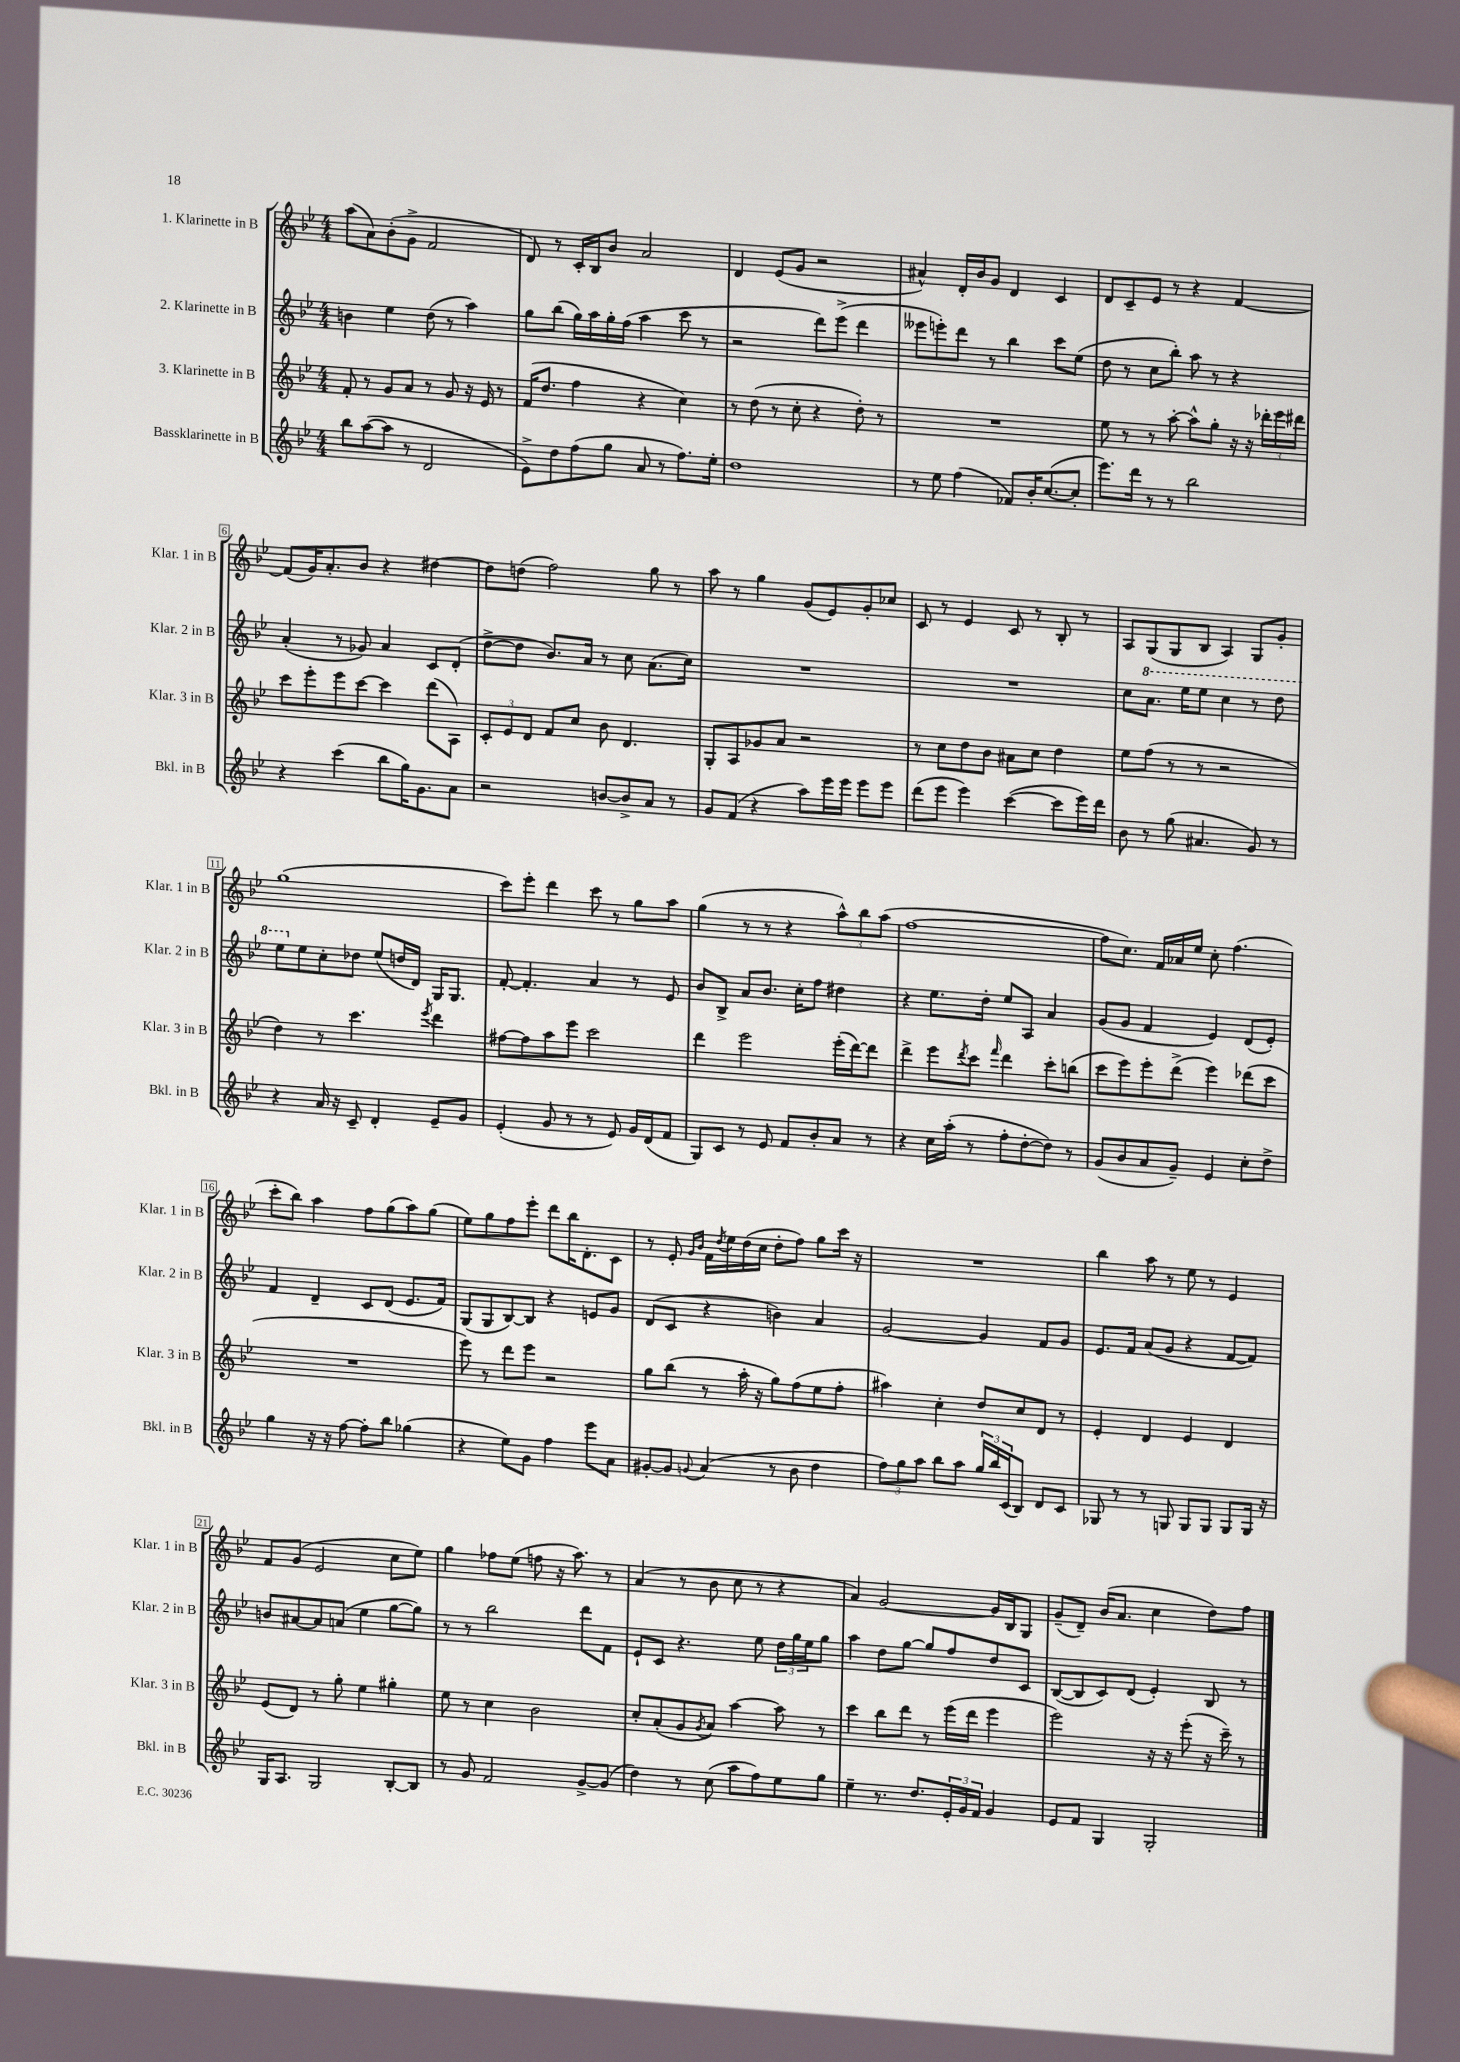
<<
\new StaffGroup <<
\new Staff = "s0" \with { instrumentName = "1. Klarinette in B" shortInstrumentName = "Klar. 1 in B" } {
    \clef treble \key bes \major \numericTimeSignature \time 4/4
    a''8( a'8) bes'8-.( g'8-> f'2 |
    d'8) r8 c'16-. bes16 bes'8 a'2 |
    d'4 ees'8( g'8 r2 |
    ais'4-^) d'16-. bes'16 g'8 d'4 c'4 |
    d'8 c'8-- ees'8 r8 r4 f'4~ |
    f'8( g'16) a'8.-. bes'8 r4 dis''4~ |
    dis''8 d''8( f''2) g''8 r8 |
    a''8 r8 g''4 g'8( ees'8) g'8-. ces''8 |
    c'8 r8 ees'4 c'8 r8 bes8-. r8 |
    a8 g8( g8 bes8 a4) g8 g'8-. |
    g''1( |
    c'''8) ees'''8-. d'''4 c'''8 r8 g''8 a''8 |
    g''4( r8 r8 r4 \tuplet 3/2 { a''8-^) bes''8 a''8( } |
    f''1~ |
    f''8 c''8.) f'16 aes'16 ees''16 c''8-. f''4.( |
    c'''8-. bes''8) a''4 f''8 g''8( a''8) g''8( |
    ees''8) g''8 f''8 ees'''8-. d'''8 bes''16 d'8.-. c'8 |
    r8 ees'8-. \grace { g'16 bes'16 } f'16 \acciaccatura { d''8 } ees''16 d''16( c''16 d''8-. f''8) g''8 c'''16 r16 |
    R1 |
    bes''4 a''8 r8 ees''8 r8 ees'4 |
    f'8 g'8( ees'2 c''8 ees''8) |
    g''4 fes''8 ees''8( f''8 r16 a''8.) r8 |
    a'4( r8 bes'8 c''8 r8 r4 |
    a'4) g'2~ g'16 bes16 g8 |
    g'8--( d'8--) bes'16( a'8. c''4 d''8) f''8 \bar "|." |
}
\new Staff = "s1" \with { instrumentName = "2. Klarinette in B" shortInstrumentName = "Klar. 2 in B" } {
    \clef treble \key bes \major \numericTimeSignature \time 4/4
    b'4 ees''4 d''8( r8 a''4) |
    g''8 bes''8( g''16) a''16 g''16-. f''16( a''4 c'''8 r8 |
    r2 d'''8) ees'''8->( d'''4 |
    eeses'''8 e'''8-.) d'''8 r8 bes''4 c'''8 ees''8( |
    d''8 r8 c''8 bes''8-.) a''8 r8 r4 |
    a'4-.( r8 ges'8) a'4 c'8 d'8-.( |
    d''8~-> d''8 bes'8.) a'16 r8 c''8 a'8.( c''16) |
    R1 |
    R1 |
    c''8 \ottava #1 a''8. ees'''16 ees'''8 c'''4 r8 d'''8 |
    ees'''8 \ottava #0 ees''8 c''8-. des''8 ees''8( d''16 d'16) g16 g8. |
    f'8~-. f'4.-. a'4 r8 ees'8 |
    bes'8 bes8-> a'8 bes'8. c''16-. f''8 dis''4 |
    r4 ees''8. d''16-. ees''8 a8 a'4 |
    g'8( g'8 f'4 ees'4) d'8( ees'8-.) |
    f'4 d'4-- c'8 d'8( ees'8. f'16) |
    g8( g8 bes8~) bes8 r4 e'8 g'8 |
    d'8( c'8 r4 b'4) a'4 |
    g'2~ g'4 f'8 g'8 |
    ees'8. f'16 a'8( g'8 r4 f'8~ f'8) |
    b'8 ais'8~ ais'8 a'8( ees''4 g''8~ g''8) |
    r8 r8 bes''2 d'''8 f'8 |
    ees'8-! c'8 r4. ees''8 \tuplet 3/2 { d''16 g''16 ees''16 } g''8 |
    a''4 d''8 g''8~ g''8 f''8 d''8 c'8 |
    bes8~( bes8 c'8) d'8( ees'4-.) bes8 r8 \bar "|." |
}
\new Staff = "s2" \with { instrumentName = "3. Klarinette in B" shortInstrumentName = "Klar. 3 in B" } {
    \clef treble \key bes \major \numericTimeSignature \time 4/4
    f'8-. r8 g'8 a'8 r8 g'8 r16 ees'16 r8 |
    f'16( d''8. f''4 r4 c''4) |
    r8 d''8( r8 c''8-. r4 d''8-.) r8 |
    R1 |
    ees''8 r8 r8 a''8~-. a''8-^ g''8-. r16 r16 \tuplet 3/2 { des'''16-. ees'''16 dis'''16 } |
    c'''8 ees'''8-. ees'''8 c'''8~ c'''4 d'''8( a8) |
    \tuplet 3/2 { c'8-. ees'8 d'8 } f'8 c''8 bes'8 d'4. |
    g8-. a8 ges'8 a'8 r2 |
    r8 c''8 d''8 bes'8 ais'8 c''8 d''4 |
    ees''8 f''8( r8 r8 r2 |
    d''4) r8 c'''4. \acciaccatura { ees'''8 } d'''4 |
    fis''8~ fis''8 a''8 ees'''8 c'''2 |
    d'''4 ees'''2 ees'''16-.( d'''16~) d'''8 |
    d'''4-> ees'''8 \acciaccatura { d'''8 } c'''8 \grace { f'''16 } d'''4 c'''8-. b''8( |
    c'''8 ees'''8) ees'''8-. d'''8->( ees'''4) des'''8( c'''8 |
    R1 |
    ees'''8) r8 d'''8 ees'''8 r2 |
    g''8 bes''8( r8 a''16-. r16 g''8) f''8( ees''8 f''8-. |
    ais''4) c''4-. d''8 c''8 d'8 r8 |
    ees'4-. d'4 ees'4 d'4 |
    ees'8( d'8) r8 g''8-. ees''4 gis''4-. |
    ees''8 r8 c''4 bes'2 |
    c''8-. a'8-.( g'8 \acciaccatura { g'8 } a'8) a''4~ a''8 r8 |
    c'''4 bes''8 d'''8 r8 ees'''16( d'''16 ees'''4 |
    ees'''2) r16 r16 ees'''8-.( r16 c'''16--) r8 \bar "|." |
}
\new Staff = "s3" \with { instrumentName = "Bassklarinette in B" shortInstrumentName = "Bkl. in B" } {
    \clef treble \key bes \major \numericTimeSignature \time 4/4
    bes''8 a''8~( a''8 r8 d'2 |
    ees'8->) d''8 f''8( g''8 a'8 r8 f''8.) ees''16-. |
    d''1 |
    r8 ees''8 f''4( fes'8) bes'16-. c''8.~( c''8-. |
    ees'''8.) d'''16 r8 r8 bes''2 |
    r4 c'''4( bes''8 g''16) g'8. a'8 |
    r2 b'8~ b'8-> a'8 r8 |
    g'8 f'8( r4 a''8) ees'''16 ees'''16 ees'''8 ees'''8 |
    d'''8( ees'''8 ees'''4) c'''4~( c'''8 ees'''16) d'''16 |
    bes'8 r8 g''8( ais'4. g'8) r8 |
    r4 a'16 r16 c'8-- d'4-. ees'8-- g'8 |
    ees'4-.( g'8 r8 r8 ees'8) g'16 d'16( f'8 |
    g8) c'8 r8 ees'8 f'8 bes'8-. a'8 r8 |
    r4 c''16 a''16-.( r8 f''8-. d''8~-. d''8) r8 |
    g'8( bes'8 a'8 g'8--) ees'4 c''8-. d''8-> |
    g''4 r16 r16 f''8~ f''8-. bes''8 ges''4( |
    r4 ees''8) g'8 f''4 ees'''8 a'8 |
    gis'8~-. gis'8 \appoggiatura { g'8 } a'4( r8 bes'8 d''4 |
    \tuplet 3/2 { f''8) g''8 a''8 } bes''8 a''8 \tuplet 3/2 { g''16 bes''16 c'16( } bes8) d'8 c'8 |
    ges8 r8 r8 g8 g8 g8 g8 g16 r16 |
    g16 a8. g2 bes8~-. bes8 |
    r8 g'8 f'2 g'8~-> g'8( |
    d''4) r8 c''8( a''8 f''8) ees''8 g''8 |
    ees''4-- r8. d''8. \tuplet 3/2 { ees'16-. g'16 f'16 } g'4 |
    ees'8 f'8 g4 g2-. \bar "|." |
}
>>
>>
\layout { \context { \Score \override BarNumber.stencil = #(make-stencil-boxer 0.1 0.3 ly:text-interface::print) } }
